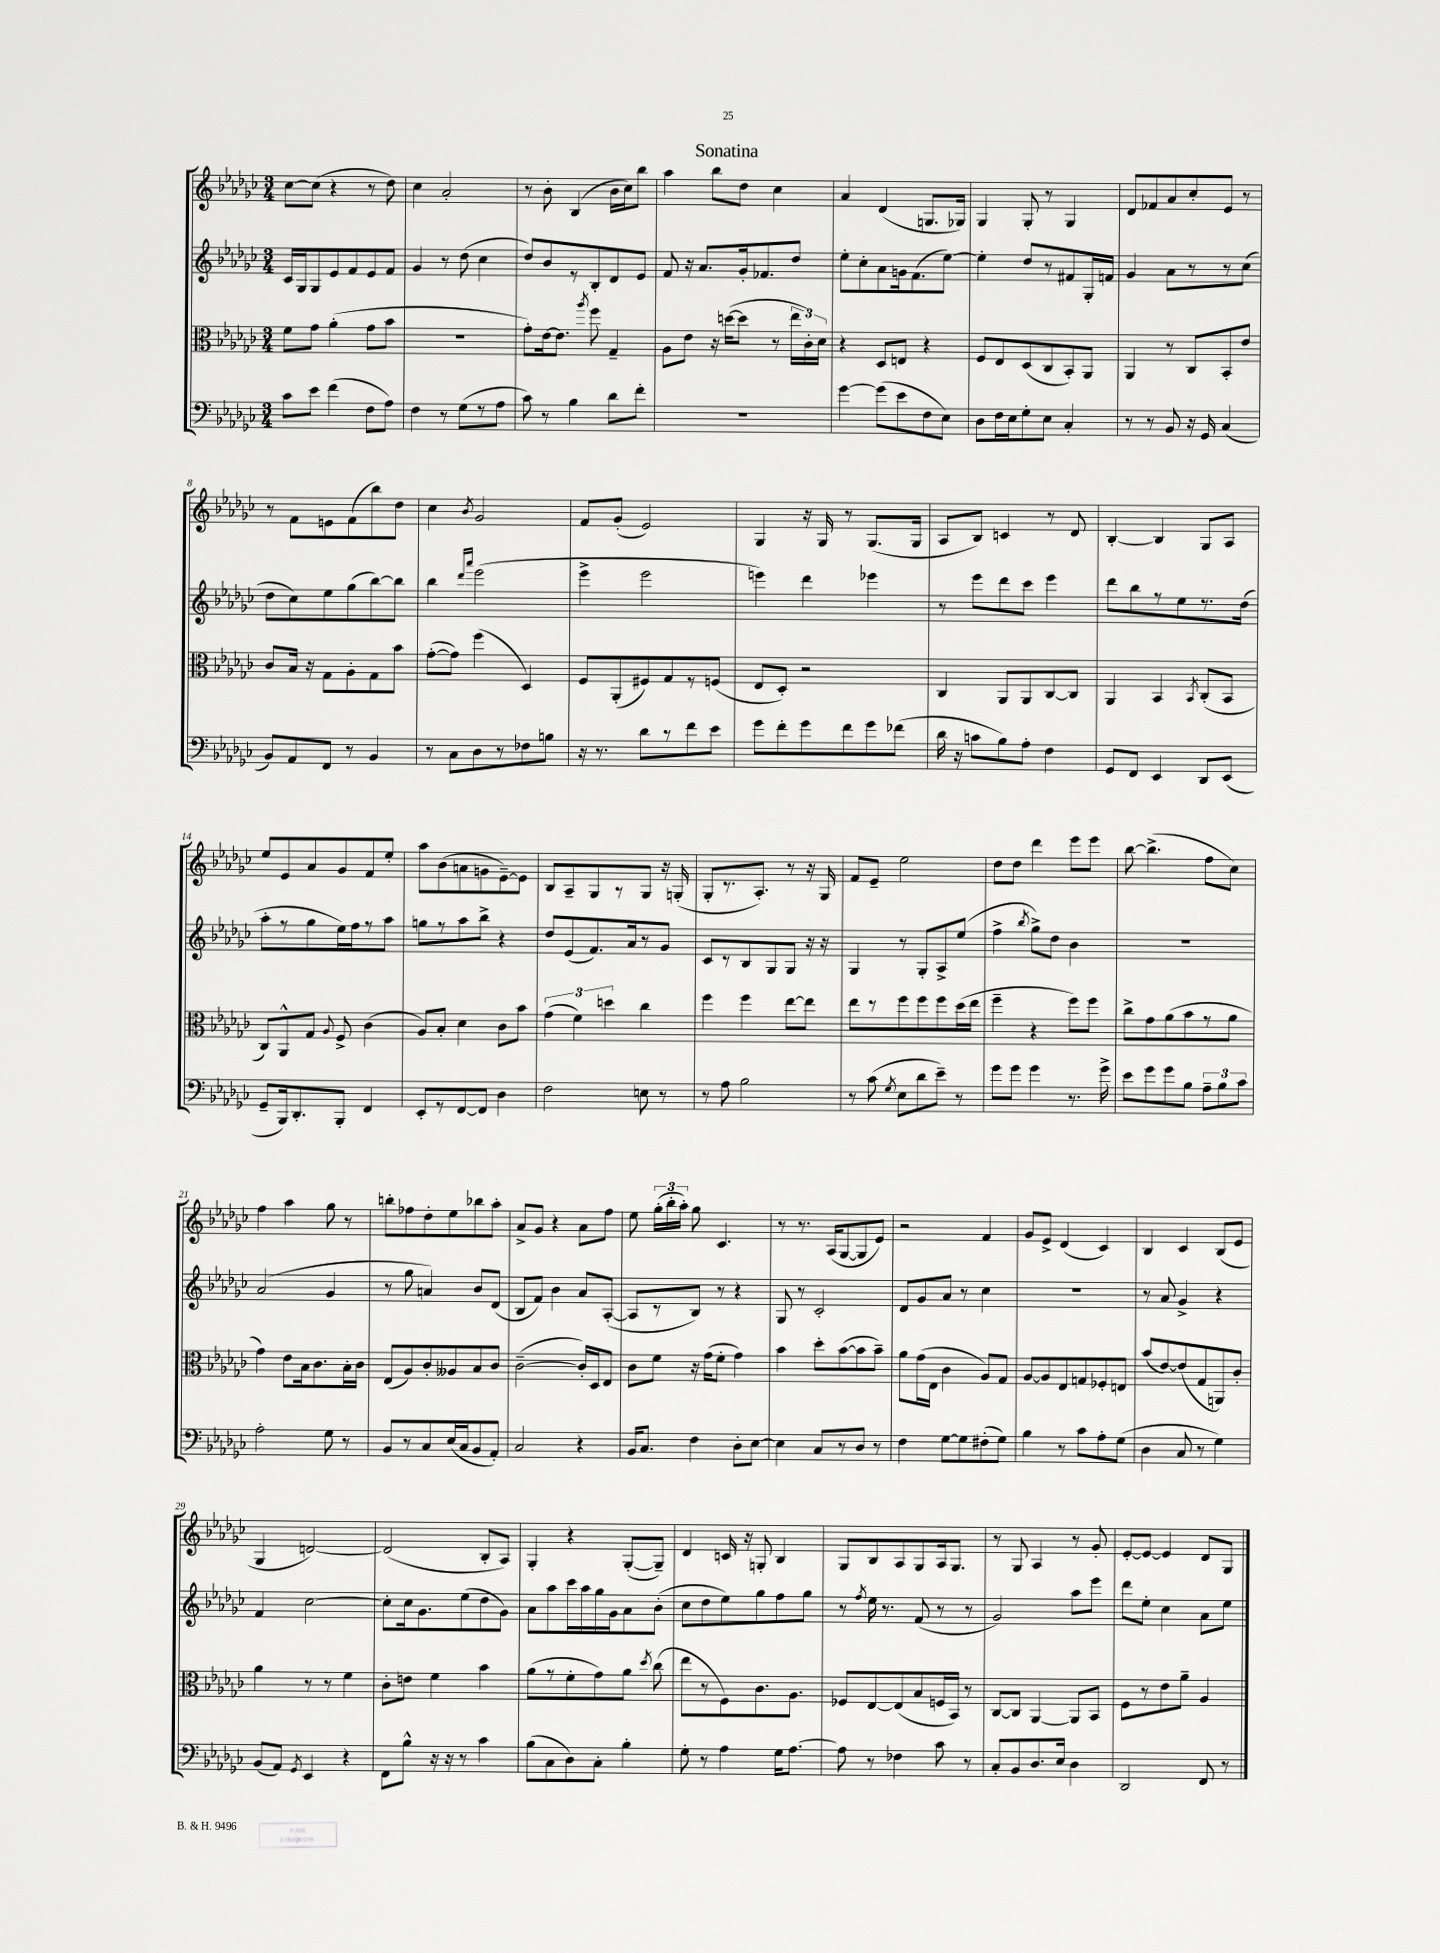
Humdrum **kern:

**kern	**kern	**kern	**kern
*staff4	*staff3	*staff2	*staff1
*clefF4	*clefC3	*clefG2	*clefG2
*k[b-e-a-d-g-c-]	*k[b-e-a-d-g-c-]	*k[b-e-a-d-g-c-]	*k[b-e-a-d-g-c-]
*M3/4	*M3/4	*M3/4	*M3/4
8c-\L	8f\L	16c-/LL	[8cc-\L
.	.	16G-/J	.
8e-\J	8g-\J	8G-/	(8cc-\]J
(4f\	(4a-'\	8e-/	4r
.	.	8f/	.
8F\L	8g-\L	8e-/	8r
8A-\J)	8b-\J	8f/J	8dd-\)
=	=	=	=
4F\	2.r	4g-/	4cc-\
8r	.	8r	2a-'/
(8G-\L	.	(8dd-\	.
8r	.	4cc-\	.
8A-\J	.	.	.
=	=	=	=
8c-\)	8g-'\L)	8dd-/L)	8r
8r	[16e-\k	8b-/	8b-'\
.	8.e-\]J	.	.
4B-\	.	8r	(4B-/
.	8qaa-/	.	.
.	8ff\	8B-'/	.
8d-\L	4G-~/	8d-/	16b-\LL
.	.	.	16cc-\J)
8f'\J	.	8e-/J	8bb-\J
=	=	=	=
2.r	8A-\L	8f/	4aa-\
.	8e-\J	16r	.
.	.	8.a-/L	.
.	16r	.	8bb-\L
.	([16dd\LK	.	.
.	8dd\]J	16g-'/k	8dd-\J
.	.	8.f-/	.
.	8r	.	4cc-\
.	24ee-\LL	8dd-/J	.
.	24c-'\)	.	.
.	24d-\JJ	.	.
=	=	=	=
[4g-\	4r	8ee-'\L	4a-/
.	.	8cc-'\	.
(8g-\]L	8D-/L	8a-\	(4d-/
8e-\	8E/J	16g\k	.
.	.	(8.f\	.
8F\	4r	.	8.G/L
8E-\J)	.	[8ee-\J)	.
.	.	.	16G-/Jk)
=	=	=	=
8D-\L	8F/L	4ee-'\]	4G-/
16F\L	8E-/	.	.
16E-\J	.	.	.
8G-'\	(8D-/	8dd-/L	8G-'/
8E-\J	8C-/	8r	8r
4C-'/	8BB-'/)	8f#/	4G-/
.	8AA-/J	16G-'/L	.
.	.	16f/JJ	.
=	=	=	=
8r	4AA-/	4g-/	8d-/L
8r	.	.	8f-/
8BB-/	8r	8a-\L	8a-/
16r	8C-/L	8r	8cc-'/
16GG-/	.	.	.
(4C-/	8BB-'/	8r	8e-/J
.	8e-/J	(8cc-\J	8r
=	=	=	=
8BB-/L)	8c-/L	8dd-\L	8r
8AA-/	16B-/Jk	8cc-\)	8f\L
.	16r	.	.
8FF/J	8G-\L	8ee-\	8e\
8r	8A-'\	(8gg-\	(8f\
4BB-/	8G-\	[8bb-\)	8bb-\)
.	8b-\J	8bb-\]J	8dd-\J
=	=	=	=
8r	([8g-'\L	4bb-\	4cc-\
8C-\L	8g-\]J)	.	.
.	.	16qqddd-/LL	.
.	.	16qqaaa-/JJ	8qb-/
8D-\	(4ff\	(2eee-\	2g-/
8r	.	.	.
8F-\	4D-/)	.	.
8B\J	.	.	.
=	=	=	=
16r	8F/L	4eee-^\	8f/L
8.r	.	.	.
.	(8AA-'/	.	(8g-'/J
8d-\L	8F#/)	2eee-\	2e-/)
8r	8G-/	.	.
8f\	8r	.	.
8e-\J	(8F/J	.	.
=	=	=	=
8g-\L	8E-/L	4eee\)	4G-/
8f'\	8D-'/J)	.	.
8g-\	2r	4ddd-\	16r
.	.	.	16G-/
8f\	.	.	8r
8g-\	.	4eee-\	(8.G-/L
(8f-\J	.	.	.
.	.	.	16G-/Jk
=	=	=	=
16d-\	4C-/	8r	8A-/L
16r	.	.	.
8c\L	.	8eee-\L	8B-/J)
8B-\)	8AA-/L	8ddd-\	4c/
8A-'\J	8AA-/	8ccc-\J	.
4F\	[8C-/	4eee-\	8r
.	8C-/]J	.	8d-/
=	=	=	=
8GG-/L	4AA-/	8ddd-\L	[4B-'/
8FF/J	.	8bb-\	.
4EE-/	4BB-/	8r	4B-/]
.	.	8ee-\	.
.	8qBB-/	.	.
8DD-/L	(8C-'/L	8.r	8G-/L
(8EE-/J	8BB-/J	.	8A-/J
.	.	(16dd-\Jk	.
=	=	=	=
8GG-~/L	8C-/L)	8aa-'\L	8ee-/L
16BBB-/k)	8AA-^^/	8r	8e-/
8.DD-'/	.	.	.
.	8G-/J	8gg-\	8a-/
.	8qqA-/	.	.
8BBB-'/J	8F^/	16ee-\L)	8g-/
.	.	16ff\J	.
4FF/	(4c-\	8r	8f/
.	.	8aa-\J	8ee-'/J
=	=	=	=
8EE-'/L	8A-/L)	8gg\L	8aa-\L
8r	8B-'/J	8r	(8b-\
[8FF/	4d-\	8aa-\	8a\
8FF/]J	.	8bb-^\J	8g\
4D-\	8c-\L	4r	[8e-~\)
.	8b-\J	.	8e-\]J
=	=	=	=
2F\	(6g-\	8dd-/L	8B-/L
.	.	(8e-/	8A-~/
.	6f\)	.	.
.	.	8.f/)	8G-/
.	6dd\	.	.
.	.	.	8r
.	.	16a-/k	.
8E\	4cc-\	8r	8G-/J
8r	.	8g-/J	16r
.	.	.	(16G'/
=	=	=	=
8r	4ff\	8c-/L	8G-'/L
8A-\	.	8r	8.r
2B-\	4ff\	8B-/	.
.	.	.	8.A-'/J)
.	.	8G-/	.
.	[8ee-\L	8G-/J	8r
.	8ee-\]J	16r	16r
.	.	16r	16G-/
=	=	=	=
8r	8ee-\L	4G-/	8f/L
(8c-\	8r	.	8e-~/J
8qG-/	.	.	.
8E-\L	8ff\	8r	2ee-\
8d-\	8ff\	8G-'/L	.
8e-~\J)	8ff\	8A-^/	.
8r	(16dd-\L	(8ee-/J	.
.	16ee-\JJ	.	.
=	=	=	=
8g-\L	4ff~\	4ff^\	8dd-\L
8g-\J	.	.	8dd-\J
.	.	8qbb-/	.
4g-\	4r	8gg-^\L)	4ddd-\
.	.	8dd-\J	.
8.r	8ff\L)	4b-\	8eee-\L
.	8ff\J	.	8eee-\J
16g-^\	.	.	.
=	=	=	=
8e-\L	8cc-^\L	2.r	[8bb-\
8g-\	8g-\	.	(4.bb-^\]
8g-\	(8a-\	.	.
8B-\J	8b-\	.	.
12A-~\L	8r	.	8ff\L
12B-\	.	.	.
.	8a-\J	.	8cc-\J)
12c-\J	.	.	.
=	=	=	=
2A-'\	4g-\)	(2a-/	4ff\
.	8e-\L	.	4aa-\
.	16B-\k	.	.
.	8.c-\	.	.
8G-\	.	4g-/	8gg-\
8r	16B-'\L	.	8r
.	16c-\JJ	.	.
=	=	=	=
8BB-/L	(8E-/L	8r	8bb'\L
8r	8A-/)	8gg-\	8ff-\
8C-/	8c-'/	4a/)	8dd-'\
(16E-/L	8A--/	.	8ee-\
16C-/J	.	.	.
8BB-/	8B-/	8b-/L	8bb-\
8AA-'/J)	8c-/J	(8d-/J	8aa-'\J
=	=	=	=
2C-/	([2c-~\	8B-/L	8a-^/L
.	.	8f/J)	8g-/J
.	.	4b-\	4r
4r	16c-'/]LL)	8a-/L	8a-\L
.	16D-/J	.	.
.	8E-/J	([8A-'/J	8ff\J
=	=	=	=
16BB-/LK	8c-\L	8A-/]L	8ee-\
8.C-/J	.	.	.
.	8f\J	8r	(24gg-'\LL
.	.	.	24bb-'\
.	.	.	24aa-'\JJ)
4F\	16r	8B-/J)	8gg-\
.	(16g-\LK	.	.
.	8f'\J	8r	4.c-/
8D-'\L	4g-\)	4r	.
[8E-\J	.	.	.
=	=	=	=
4E-\]	4b-\	8G-/	8r
.	.	8r	8.r
8C-/L	8dd-'\L	2c-'/	.
.	.	.	(16A-/LK
8r	([8b-\	.	[8G-/
8D-/J	8b-\]	.	8G-/]
8r	8b-~\J)	.	8e-/J)
=	=	=	=
4F\	8a-\L	8d-/L	2r
.	(16g-\L	8g-/	.
.	16E-\JJ	.	.
[8G-\L	4c-\	8a-/J	.
8G-\]	.	8r	.
(8F#'\	8A-/L)	4cc-\	4f/
8G-\J)	8G-/J	.	.
=	=	=	=
4B-\	[8A-/L	2.r	8g-/L
.	8A-/]	.	8e-^/J
8r	8E-/	.	(4d-/
8c-\L	8G/	.	.
8A-'\	8F-'/	.	4c-/)
(8G-\J	8E/J	.	.
=	=	=	=
4D-\	(8b-/L	8r	4B-/
.	[8e-/)	8a-/	.
8C-/	(8e-/]	4g-^/	4c-/
8r	8G-/	.	.
4G-\)	8AA/)	4r	(8B-/L
.	8c-'/J	.	8e-/J
=	=	=	=
(8BB-/L	4a-\	4f/	4G-/
8AA-/J)	.	.	.
8qGG-/	.	.	.
4EE-/	8r	[2cc-\	[2d/)
.	8r	.	.
4r	4f\	.	.
=	=	=	=
8FF\L	8c-'\L	8cc-'\]L	(2d/]
8B-^^\J	8e\J	16cc-\k	.
.	.	8.g-\	.
16r	4f\	.	.
16r	.	.	.
8r	.	(8ee-\	.
4c-\	4b-\	8dd-\	8B-'/L
.	.	8g-\J)	8A-/J)
=	=	=	=
(8B-\L	(8a-\L	8a-\L	4G-'/
8C-\	8r	8aa-\	.
8D-\)	8f'\	16ccc-\L	4r
.	.	16aa-\	.
8C-'\J	8g-\)	16gg-\	.
.	.	16g-\J	.
4B-'\	8a-\J	8a-\	([8G-'/L
.	8qdd-/	.	.
.	(8cc-\	(8b-'\J	8G-~/]J)
=	=	=	=
8G-'\	8ee-\L	8cc-\L	4d-/
8r	8r	8dd-\	.
4A-\	8F\)	8ee-\)	16c/
.	.	.	16r
.	8.c-\	8gg-\	8G'/
16G-\LK	.	8ff\	4B-/
[8.A-\J	8.A-\J	.	.
.	.	8gg-\J	.
=	=	=	=
8A-\]	8F-/L	8r	8G-/L
.	.	8qff/	.
8r	[8E-/	16ee-\	8B-/
.	.	8.r	.
4F-\	(8E-/]	.	8A-/
.	8B-/	(8f/	8G-/
8c-\	16F/L	8r	16A-/k
.	16BB-/JJ)	.	8.G-/J
8r	8r	8r	.
=	=	=	=
8C-'/L	[8C-/L	2g-/)	8r
8BB-/	8C-/]J	.	8G-/
8.D-/	[4AA-/	.	4A-/
16E-/Jk	.	.	.
4D-\	8AA-/]L	8aa-\L	8r
.	8BB-/J	8eee-\J	8g-'/
=	=	=	=
2DD-/	8F\L	8ddd-\L	[8e-'/L
.	8r	8ee-'\J	8e-/_J
.	8e-\	4cc-\	4e-/]
.	8a-~\J	.	.
8FF/	4A-/	8a-\L	8d-/L
8r	.	8ee-\J	8G-/J
==	==	==	==
*-	*-	*-	*-
